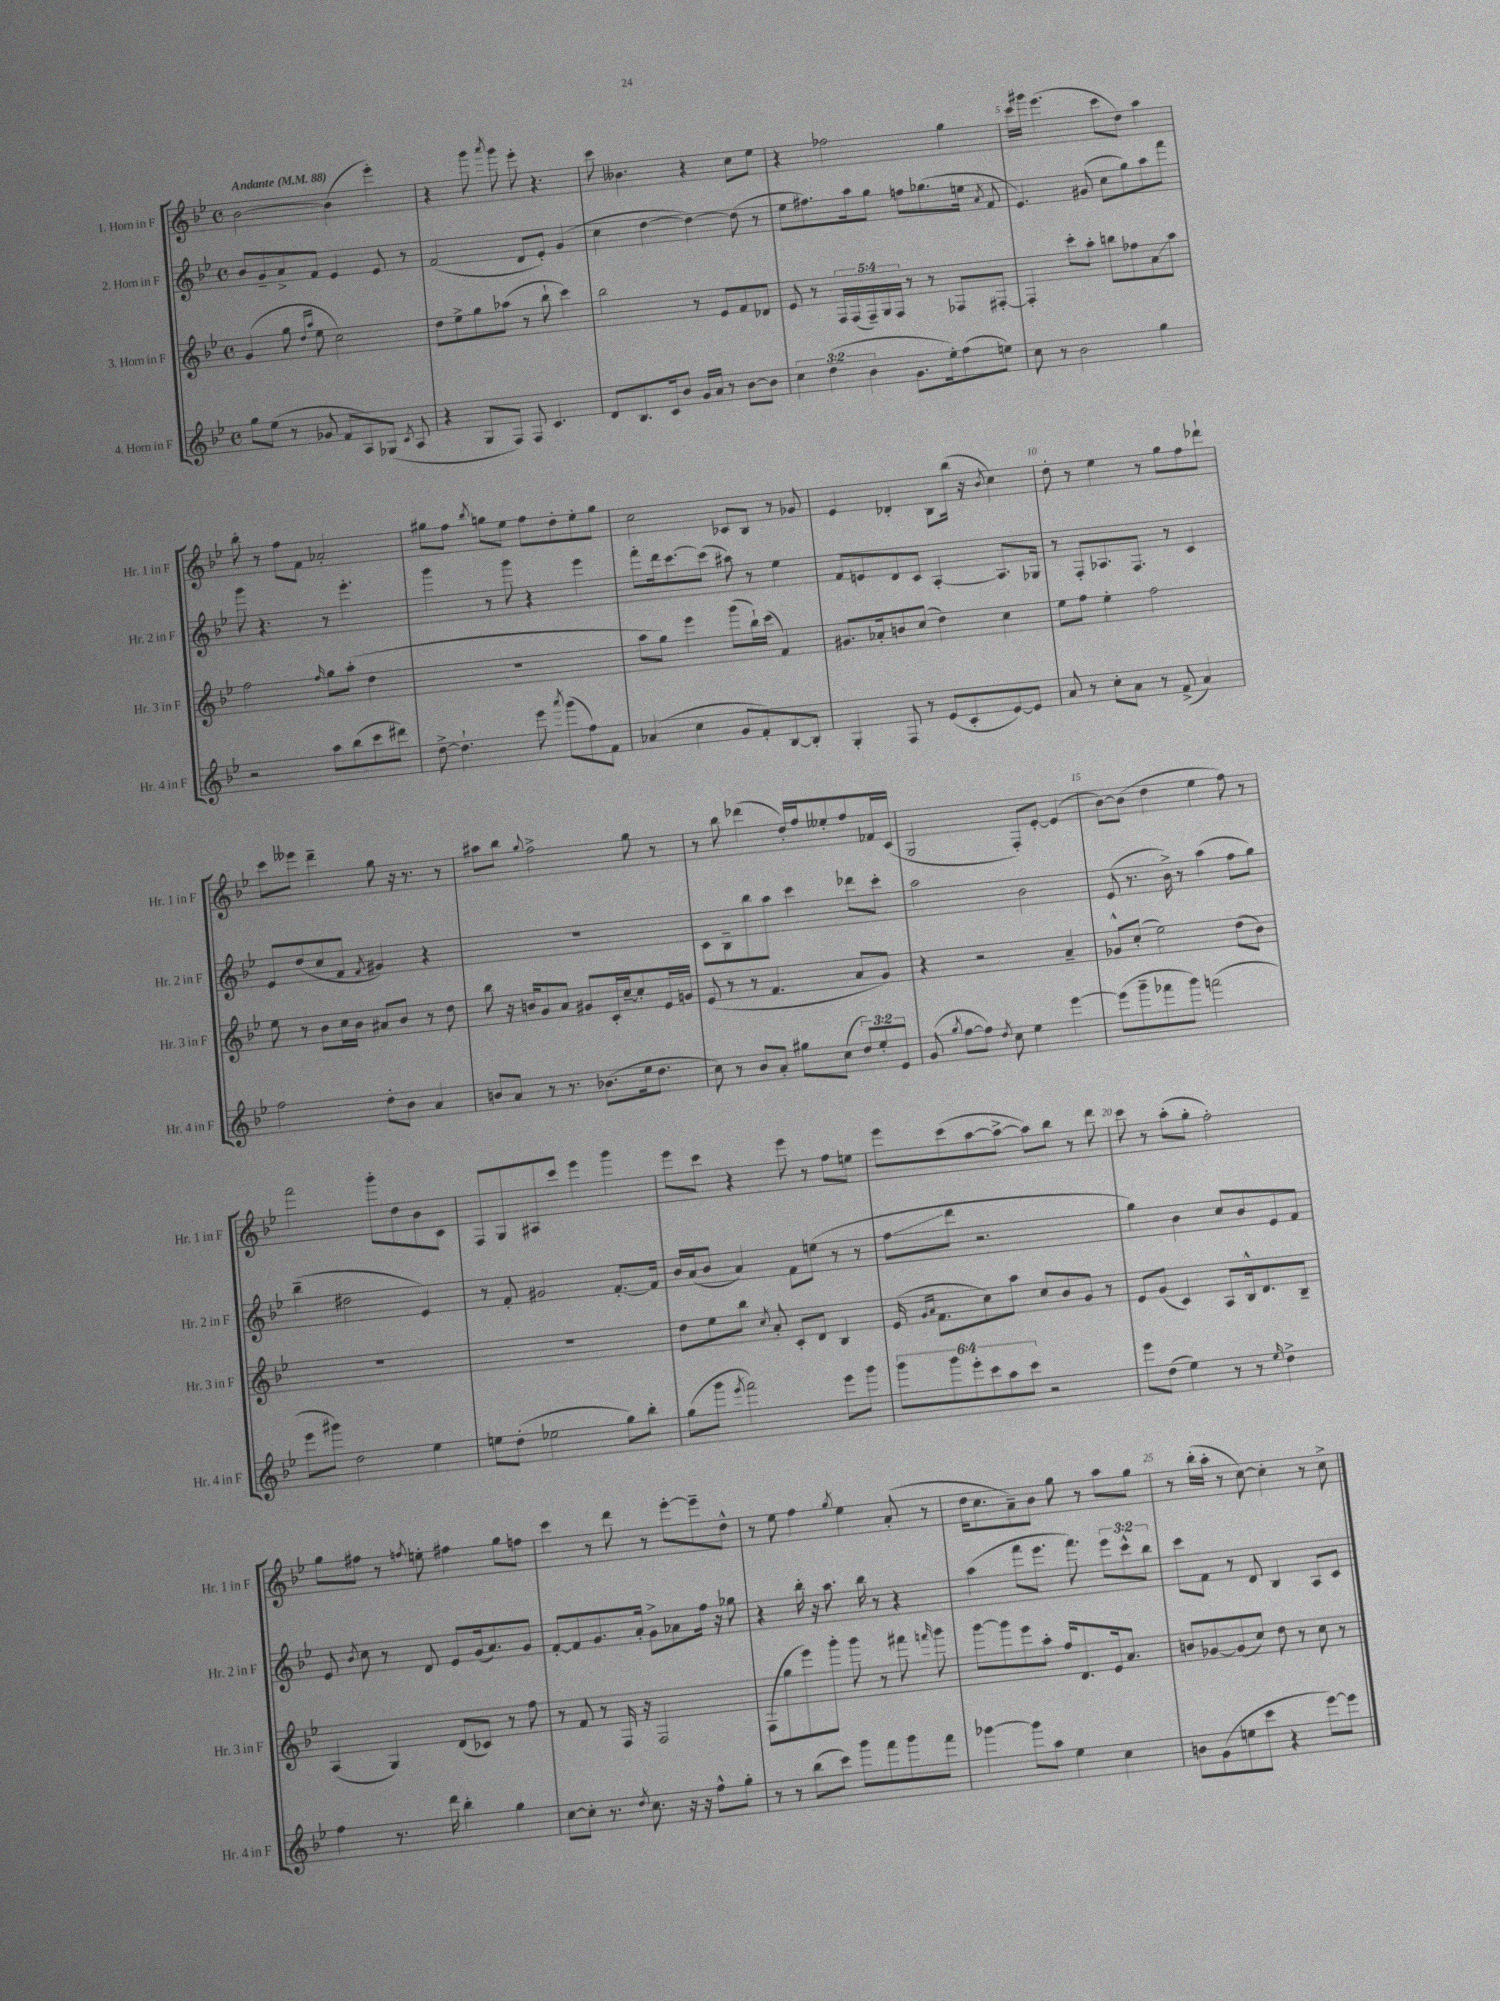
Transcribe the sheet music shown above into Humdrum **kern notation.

**kern	**kern	**kern	**kern
*staff4	*staff3	*staff2	*staff1
*clefG2	*clefG2	*clefG2	*clefG2
*k[b-e-]	*k[b-e-]	*k[b-e-]	*k[b-e-]
*M4/4	*M4/4	*M4/4	*M4/4
*met(c)	*met(c)	*met(c)	*met(c)
*MM88	*MM88	*MM88	*MM88
8gg	(4g	8b-	[2b-
(8ee-	.	8g~	.
8r	8gg	8a^	.
.	16qqdd	.	.
.	16qqaa	.	.
8g-	8ee-	8f	.
8f	2cc)	4e-	(4b-]
8A)	.	.	.
(8G-	.	8e-	4eee-')
8qc	.	.	.
8A	.	8r	.
=	=	=	=
4r	8dd	(2f	4r
.	8ee-^	.	.
8G	8gg	.	8ggg
.	.	.	8qaaa
8F)	(8aa-	.	8ggg
8F	8r	8d	8eee-'
4.c	8bb-`	8e-')	4.r
.	4ccc)	(4g	.
=	=	=	=
8d	2bb-	4cc	8ccc
8.B-	.	.	4.b--
.	.	[4dd	.
16c	.	.	.
8b-	.	.	.
16g	8r	4dd_)	4r
16a	.	.	.
8r	8e-	.	.
[8b-	8f	(8dd]	8cc
8b-]	8d-	8r	8ee-
=	=	=	=
6cc	8e-	8ee-	4r
.	8r	8.ff#)	.
(6dd	.	.	.
.	20F	.	2ff-
.	(20F	.	.
.	.	16aa	.
6b-	.	.	.
.	20F~)	.	.
.	.	8gg	.
.	20G	.	.
.	20F	.	.
8.g	8r	8ff	.
.	8r	(8.gg-	.
16ee-')	.	.	.
(8ff	8F-	.	4gg
.	.	16ee	.
.	.	8qa	.
8ee)	[8F#'	8f	.
=	=	=	=
8cc	4F#']	4.e-)	16ccc
.	.	.	16ggg#
8r	.	.	(4.eee-
2b-	8ccc'	.	.
.	8aa'	(8g#	.
.	8bb	8cc	8ccc
.	8ff-	8gg)	8dd)
4gg	8a	8aa	4aa
.	8aa	8fff	.
=	=	=	=
2r	2ff	8ggg	8bb-'
.	.	4.r	8r
.	.	.	8ff
.	.	.	8f
.	16qqff	.	.
8aa	8gg	8r	2a-'
(8bb-	(8aa'	4.eee-'	.
8ccc	4dd	.	.
8ddd#)	.	.	.
=	=	=	=
[8dd^	1r	4ggg	8gg#
4.dd`]	.	.	8ff
.	.	.	8qbb-
.	.	8r	8gg
.	.	8ggg	8ee-
8eee-	.	4r	8ff
8qaaa	.	.	.
(8ggg	.	.	8dd'
8ff)	.	4eee-	8ee-'
8f	.	.	8gg
=	=	=	=
(4a-	8aa	8fff'	2cc
.	8gg)	16ddd	.
.	.	[8.ccc	.
4cc	4eee-	.	.
.	.	(8ccc]	.
8g	(8ggg	8aa#)	8c-
8f')	16bb-`)	8r	8B-
.	(16ccc	.	.
[8B-	4f)	4ee-	8r
8B-']	.	.	8g-
=	=	=	=
4G'	8.g#	8f	4e-
.	.	8e	.
.	16a-'	.	.
8F	8b	8d	4d-'
8r	(8cc	8c	.
(8e-	4dd)	[4A'	8B-
8c'	.	.	(16bb-
.	.	.	16r
.	.	.	8qb-
[8e-)	4cc	8.A]	4cc)
8e-]	.	.	.
.	.	16G-	.
=	=	=	=
8a	8ee-	8r	8dd'
8r	8ff	8F'	8r
8cc'	4ee-'	8.A-	4ee-
8a	.	.	.
.	.	8.F	.
8r	2ff	.	8r
(8f^	.	8r	8gg
4a)	.	4c	8ff
.	.	.	8ddd-`
=	=	=	=
2ff	8ee-	8e-	8ccc
.	8r	(8dd	8eee--
.	8b-	8cc	4ddd~
.	16cc	8f	.
.	16b-	.	.
.	.	8qf	.
8dd'	8a#	4g#)	8gg
8b-	8b-	.	16r
.	.	.	8.r
4a	8r	4r	.
.	8dd	.	8r
=	=	=	=
8b	8bb-	1r	8aa#
8a	16r	.	8bb-
.	16b	.	.
.	.	.	8qqgg
8r	8g	.	2ff^
8.r	8a	.	.
.	8g#	.	.
(8.b-	.	.	.
.	16c'	.	.
.	[16cc~	.	.
16ee-	8cc']	.	8gg
8.dd	.	.	.
.	16e-	.	8r
.	16g	.	.
=	=	=	=
8cc)	(8e-	8c	8r
8r	8r	8B-~	8bb-
8b-	8r	8bb-	(4ddd-
8a'	4.f	8aa	.
8gg#	.	4ccc	16dd')
.	.	.	16ff
(8cc	.	.	8ee--'
12dd)	8a	8ddd-	8ff
12ee-'	.	.	.
.	8g)	8ccc'	16f-
12e-	.	.	.
.	.	.	(16c
=	=	=	=
(8g	4r	2aa	2G
8qgg	.	.	.
[8ff	.	.	.
8ff])	2r	.	.
8qdd	.	.	.
8cc	.	.	.
4ee-	.	2b-	8F')
.	.	.	[8e-'
[4eee-	4a~	.	(4e-]
=	=	=	=
(8eee-]	8g-^^	(8e-	[8b-)
8ggg~	(8cc'	8.r	(8b-]
8fff-	2ee-)	.	4dd
.	.	16b-^)	.
8ggg)	.	8r	.
(2fff	.	(4aa	4ee-
.	(8dd	8ff	8ff)
.	8b-)	8gg)	8r
=	=	=	=
8eee-	1r	(4bb-~	2fff
8ggg#)	.	.	.
2dd	.	2dd#	.
.	.	.	8ggg'
.	.	.	8dd
4ee-	.	4e-)	8b-
.	.	.	8c
=	=	=	=
8ee	1r	8r	8F
(8dd'	.	8f'	8G
2ee-	.	2g#	8A#
.	.	.	8ccc
.	.	.	4eee-
8gg)	.	[8.f'	4ggg
8bb-'	.	.	.
.	.	16f]	.
=	=	=	=
(8gg	8dd	16b-	8eee-
.	.	(16a	.
8ggg	8ee-	8b-	8ccc
8qeee-	.	.	.
2fff)	8bb-	4a)	4r
.	8qcc	.	.
.	8a'	.	.
.	8c'	8f	8eee-
.	8d	(8ee	8r
8eee-	4B-	8r	8ff
8ggg	.	8r	8ee
=	=	=	=
12ggg	(16e-	8ff	8eee-
.	16qqg	.	.
.	16qqa	.	.
.	8.f	.	.
12ggg	.	.	.
.	.	8ddd	(8ccc
12eee-'	.	.	.
12ccc	8cc)	2.r	[8aa
12aa	.	.	.
.	8aa	.	8aa^_
12ccc	.	.	.
2r	8cc	.	8aa])
.	8b-	.	8bb-
.	8g	.	8r
.	8r	.	8ddd
=	=	=	=
8eee-	8e-	4gg)	8ccc
(8dd	(8g	.	8r
4ee-)	4c)	4b-	(8aa'
.	.	.	8gg'
8r	8A	8cc	2ff')
8r	16B-^^	8b-	.
.	8.d	.	.
16qqee-	.	.	.
4dd^	.	8e-	.
.	8B-~	8f	.
=	=	=	=
4ff	(4A	8e-	8gg
.	.	8qb-	.
.	.	8cc	8ff#
8.r	4G)	8r	8r
.	.	.	8qff
.	.	8d	8ee'
16ddd	.	.	.
4bb-'	(8d	8e-	4ff#
.	8c-)	(16g	.
.	.	8.a)	.
4gg	8r	.	8gg
.	8ff	8g	8ff
=	=	=	=
[8cc	8r	[8f'	4ccc
8cc']	8f	8f]	.
8.r	8r	8.g	8r
.	16F	.	8ddd
8qdd	.	.	.
8.cc	16r	16a'	.
.	2F	8g^	8r
16r	.	8a-	[8eee-'
16r	.	.	.
8ff^^	.	16ff	8eee-~]
.	.	16r	.
8gg'	.	8gg-	8dd^^
=	=	=	=
8r	(8F	4r	8r
8r	8gg	.	8ee-
(8bb-	8eee-)	16bb-'	4ff
.	.	16r	.
8ccc)	8ggg'	8.aa	.
.	.	.	8qgg
8ggg	8ggg	.	4ee-
.	.	16bb-	.
8fff	8r	8r	.
8ggg	8fff#	4r	(8a'
.	16qqfff	.	.
8fff	8ggg	.	8r
=	=	=	=
[4ggg-	[8ggg	(4aa	16dd
.	.	.	8.cc
.	8ggg]	.	.
8ggg-]	8eee-	8fff	8a~)
8aa	8aa'	8.eee-	8b-
4ee-	16ff	.	8gg
.	8.d	8.fff)	.
.	.	.	8r
4cc	16e-	12eee-	8aa
.	8.a	.	.
.	.	12ccc^^	.
.	.	.	8gg
.	.	12bb-	.
=	=	=	=
8b	8b	8ccc	8r
(8g	[8g-	8f	(16bb-'
.	.	.	16aa'
8ee	(8g-]	8r	8r
8ccc	8cc)	8d	[8cc)
4r	8dd	4B-	4cc']
.	8r	.	.
[8eee-)	8cc	8A	8r
8eee-]	8r	8c	8cc^
==	==	==	==
*-	*-	*-	*-
